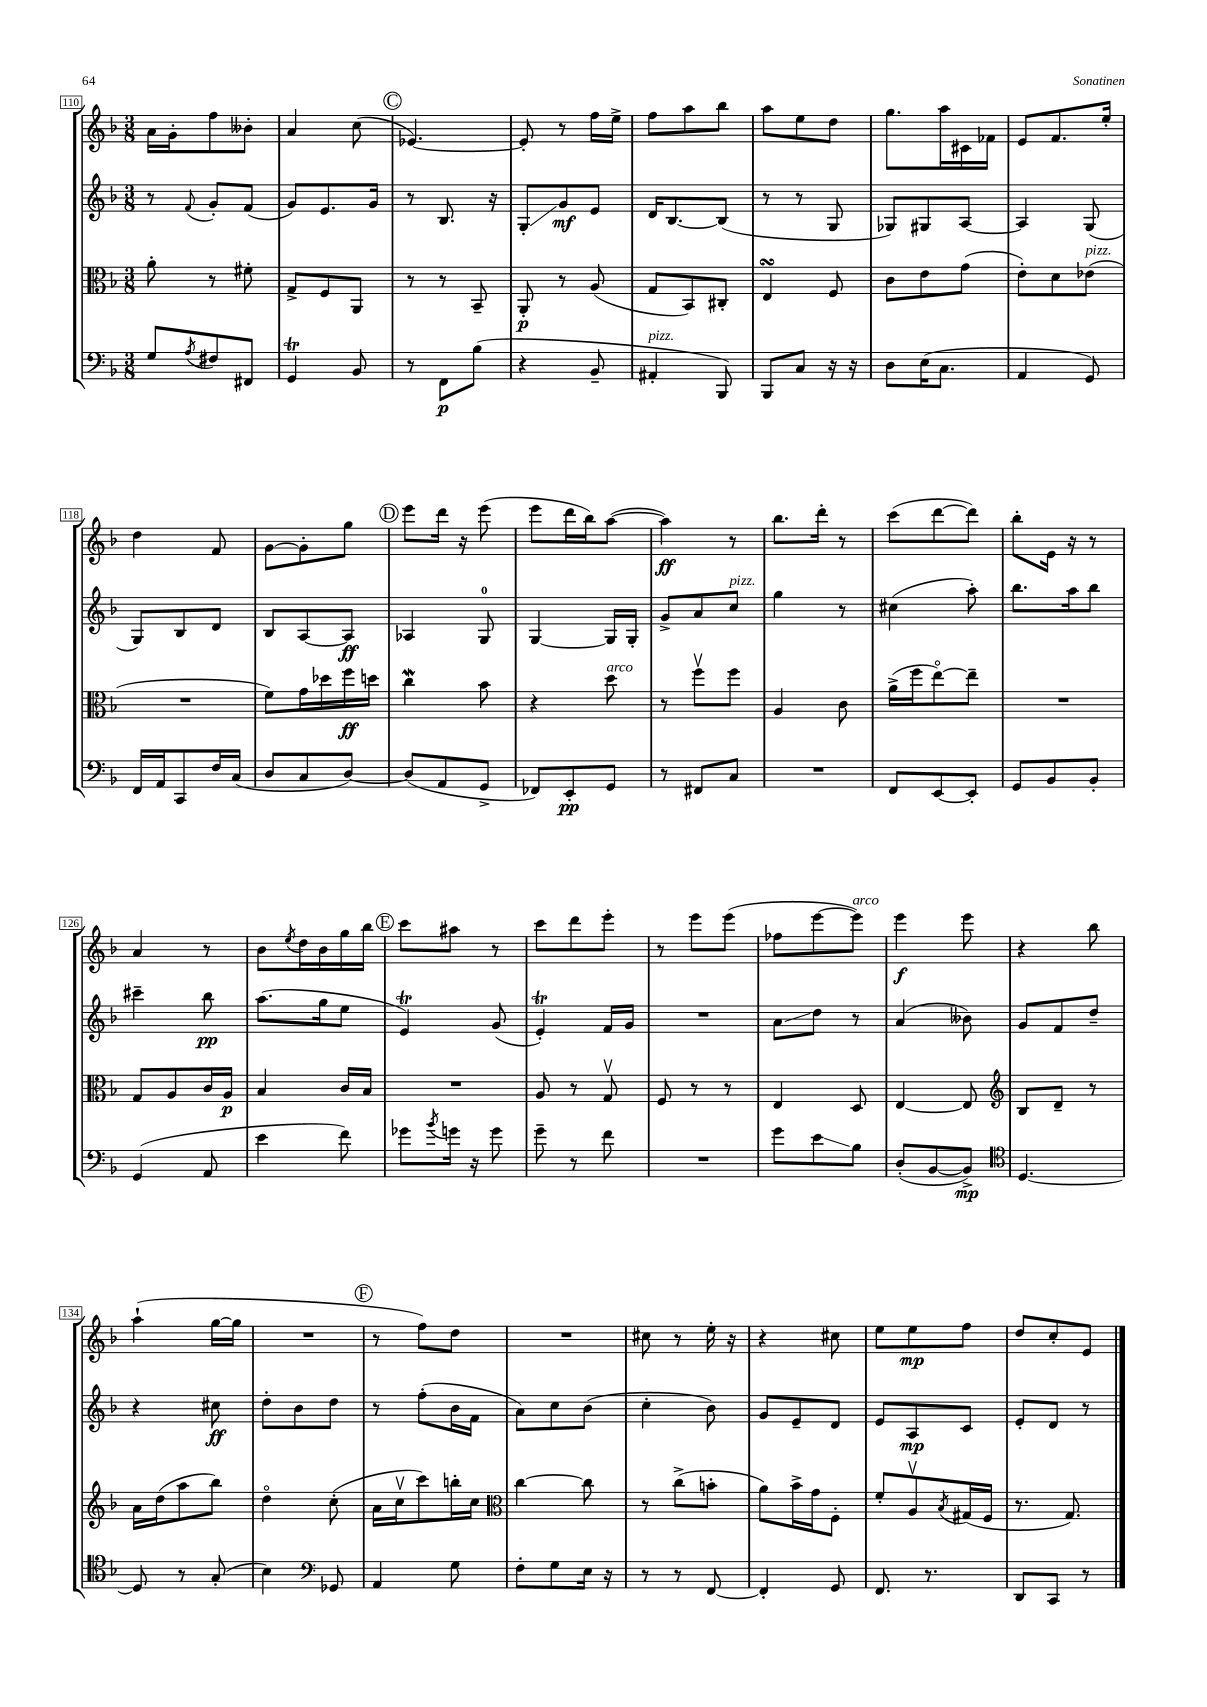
<<
\new StaffGroup <<
\new Staff = "s0" {
    \clef treble \key f \major \numericTimeSignature \time 3/8
    a'16 g'16-. f''8 beses'8-. |
    a'4 c''8( |
    \mark \markup { \circle "C" } ees'4.~) |
    ees'8-. r8 f''16 e''16-> |
    f''8 a''8 bes''8 |
    a''8 e''8 d''8 |
    g''8. a''16 cis'16 fes'16 |
    e'8 f'8. e''16-. |
    d''4 f'8 |
    g'8~ g'8-. g''8 |
    \mark \markup { \circle "D" } e'''8 d'''16 r16 e'''8( |
    e'''8 d'''16 bes''16) a''8~( |
    a''4\ff) r8 |
    bes''8. d'''16-. r8 |
    c'''8( d'''8~ d'''8) |
    bes''8-. e'16 r16 r8 |
    a'4 r8 |
    bes'8 \acciaccatura { e''8 } d''16 bes'16 g''16 bes''16 |
    \mark \markup { \circle "E" } c'''8 ais''8 r8 |
    c'''8 d'''8 e'''8-. |
    r8 e'''8 e'''8( |
    fes''8 e'''8~ e'''8^\markup { \italic "arco" }) |
    e'''4\f e'''8 |
    r4 bes''8 |
    a''4-!( g''16~ g''16 |
    R4. |
    \mark \markup { \circle "F" } r8 f''8) d''8 |
    R4. |
    cis''8 r8 e''16-. r16 |
    r4 cis''8 |
    e''8 e''8\mp f''8 |
    d''8 c''8-. e'8 \bar "|." |
}
\new Staff = "s1" {
    \clef treble \key f \major \numericTimeSignature \time 3/8
    r8 \appoggiatura { f'8 } g'8-. f'8( |
    g'8) e'8. g'16 |
    \mark \markup { \circle "C" } r8 bes8. r16 |
    g8-.\glissando g'8\mf e'8 |
    d'16 bes8.~ bes8( |
    r8 r8 g8 |
    ges8) gis8 a8~ |
    a4 g8( |
    g8) bes8 d'8 |
    bes8 a8~ a8\ff |
    \mark \markup { \circle "D" } aes4 g8-0 |
    g4~ g16 g16-. |
    g'8-> a'8 c''8^\markup { \italic "pizz." } |
    g''4 r8 |
    cis''4( a''8-.) |
    bes''8. a''16 bes''8 |
    cis'''4-- bes''8\pp |
    a''8.( g''16 e''8 |
    \mark \markup { \circle "E" } e'4\trill) g'8( |
    e'4-.\trill) f'16 g'16 |
    R4. |
    a'8\glissando d''8 r8 |
    a'4( beses'8) |
    g'8 f'8 d''8-- |
    r4 cis''8\ff |
    d''8-. bes'8 d''8 |
    \mark \markup { \circle "F" } r8 f''8-.( bes'16 f'16 |
    a'8) c''8 bes'8( |
    c''4-. bes'8) |
    g'8 e'8-- d'8 |
    e'8 a8\mp c'8 |
    e'8-. d'8 r8 \bar "|." |
}
\new Staff = "s2" {
    \clef alto \key f \major \numericTimeSignature \time 3/8
    a'8-. r8 fis'8-. |
    g8-> f8 a,8 |
    \mark \markup { \circle "C" } r8 r8 bes,8-- |
    a,8-.\p r8 a8( |
    g8 bes,8) cis8-. |
    e4\turn f8 |
    c'8 e'8 g'8( |
    e'8-.) d'8 ees'8^\markup { \italic "pizz." }( |
    R4. |
    f'8) g'16 des''16 f''16\ff d''16 |
    \mark \markup { \circle "D" } c''4\mordent bes'8 |
    r4 d''8^\markup { \italic "arco" } |
    r8 f''8\upbow f''8 |
    a4 c'8 |
    a'16->( f''16 e''8~\flageolet) e''8-- |
    R4. |
    g8 a8 c'16 a16\p |
    bes4 c'16 bes16 |
    \mark \markup { \circle "E" } R4. |
    a8 r8 g8\upbow |
    f8 r8 r8 |
    e4 d8 |
    e4~ e8 |
    \clef treble bes8 d'8-- r8 |
    a'16 d''16( a''8 bes''8) |
    d''4\flageolet c''8-.( |
    \mark \markup { \circle "F" } a'16 c''16\upbow c'''8) b''16-. c''16 |
    \clef alto c''4~ c''8 |
    r8 c''8->( b'8-. |
    a'8) bes'16-> g'16 f8-. |
    f'8-. a8\upbow \acciaccatura { bes8 } gis16( f16 |
    r8. g8.) \bar "|." |
}
\new Staff = "s3" {
    \clef bass \key f \major \numericTimeSignature \time 3/8
    g8 \acciaccatura { a8 } fis8 fis,8 |
    g,4\trill bes,8 |
    \mark \markup { \circle "C" } r8 f,8\p bes8( |
    r4 bes,8-- |
    ais,4-.^\markup { \italic "pizz." } bes,,8) |
    bes,,8 c8 r16 r16 |
    d8 e16( c8. |
    a,4 g,8) |
    f,16 a,16 c,8 f16 c16( |
    d8 c8 d8~) |
    \mark \markup { \circle "D" } d8( a,8 g,8-> |
    fes,8) e,8-.\pp g,8 |
    r8 fis,8 c8 |
    R4. |
    f,8 e,8~ e,8-. |
    g,8 bes,8 bes,8-. |
    g,4( a,8 |
    e'4 f'8) |
    \mark \markup { \circle "E" } ges'8 \acciaccatura { bes'8 } g'16 r16 g'8 |
    g'8-- r8 f'8 |
    R4. |
    g'8 e'8\glissando bes8 |
    d8-.( bes,8~ bes,8->\mp) |
    \clef tenor d4.~ |
    d8 r8 g8-.( |
    bes4) \clef bass ges,8 |
    \mark \markup { \circle "F" } a,4 g8 |
    f8-. g8 e16 r16 |
    r8 r8 f,8~ |
    f,4-. g,8 |
    f,8. r8. |
    d,8 c,8 r8 \bar "|." |
}
>>
>>
\layout { \context { \Score currentBarNumber = #110 \override BarNumber.stencil = #(make-stencil-boxer 0.1 0.3 ly:text-interface::print) } }
